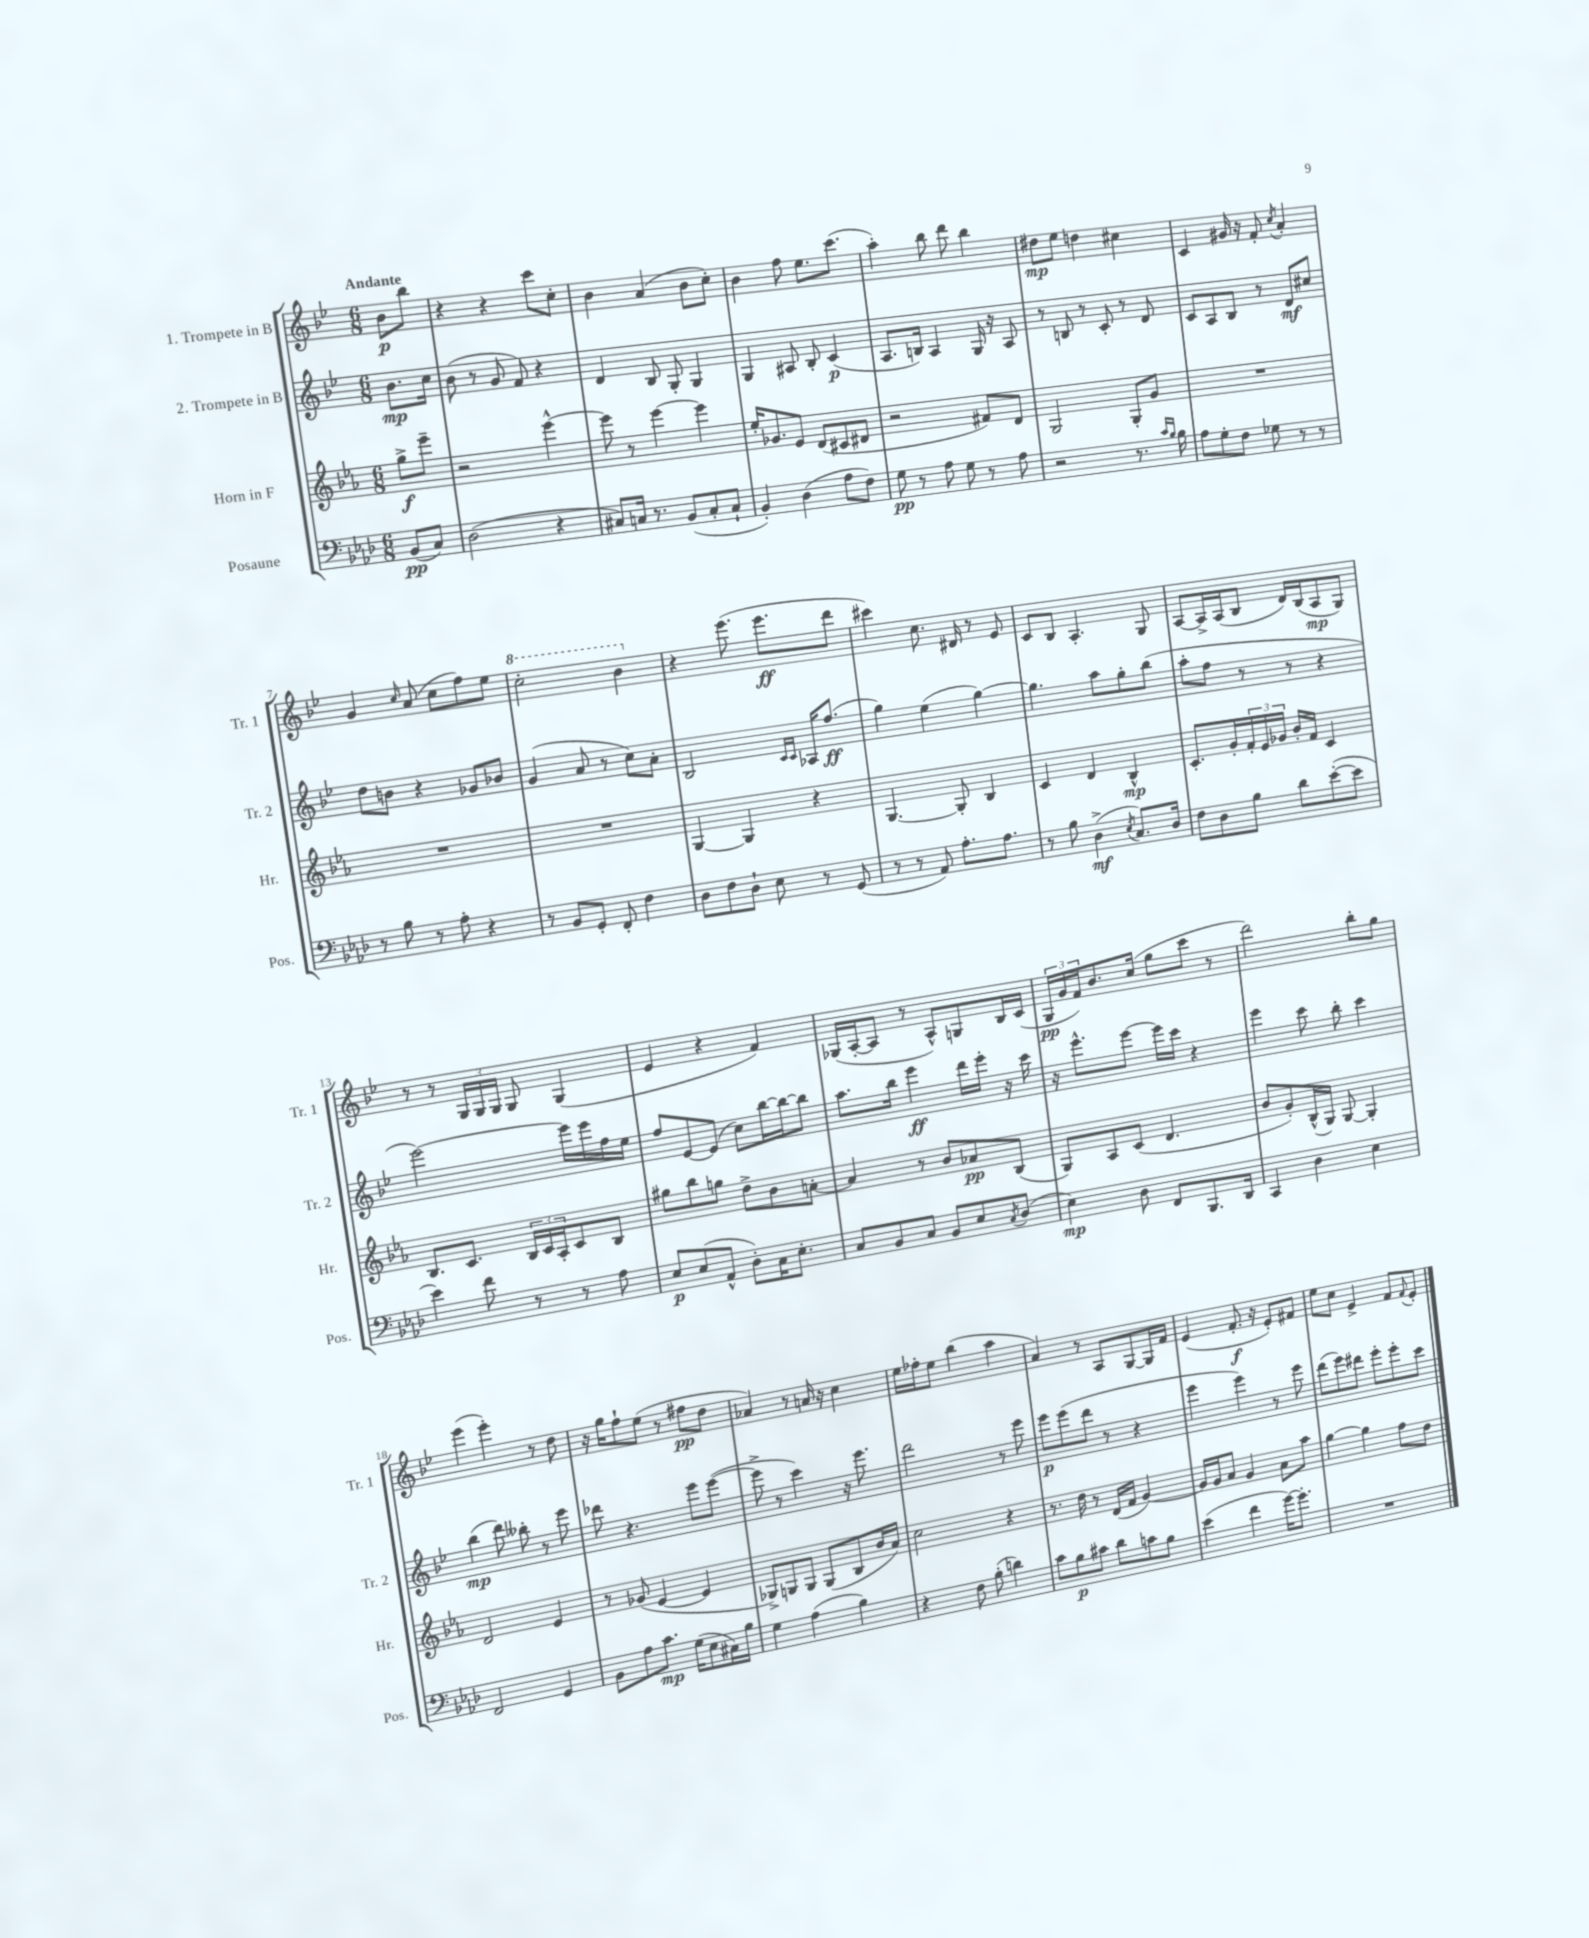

**kern	**kern	**kern	**kern
*staff4	*staff3	*staff2	*staff1
*clefF4	*clefG2	*clefG2	*clefG2
*k[b-e-a-d-]	*k[b-e-a-]	*k[b-e-]	*k[b-e-]
*M6/8	*M6/8	*M6/8	*M6/8
(8BB-	8gg^	8.b-	8b-
8C)	8eee-~	.	8bb-
.	.	16cc	.
=	=	=	=
(2D-	2r	(8b-	4r
.	.	8r	.
.	.	8g	4r
.	.	8f)	.
4r	[4eee-^^	4r	8ccc
.	.	.	8cc'
=	=	=	=
8C#)	8eee-]	4d	4b-
16C	8r	.	.
8.r	.	.	.
.	[4eee-	8B-	(4a
(8BB-	.	8G'	.
8C'	4eee-]	4G	8b-
8C`	.	.	8cc')
=	=	=	=
4BB-')	16ee-'	4G	4b-
.	8.g-	.	.
(4D-	8e-	8A#	8ff
.	(8d	8B-'	8.ee-
8A-	8c#	(4c	.
.	.	.	(8.ccc
8F)	8d#	.	.
=	=	=	=
8G	2r	8.A	4aa')
8r	.	.	.
.	.	16B)	.
8A-	.	4A	8bb-
8G	.	.	8ddd
8r	8f#)	16G	4bb-
.	.	16r	.
8A-	8d	8A	.
=	=	=	=
2r	2G	8r	8dd#
.	.	8B	8ee-
.	.	8r	4dd
.	.	8c'	.
8.r	8G'	8r	4cc#
.	8g	8d	.
16qqc	.	.	.
16qqB-	.	.	.
16B-	.	.	.
=	=	=	=
8A-	2.r	8c	4c
8G'	.	8A	.
8F	.	8B-	16g#
.	.	.	16r
8G-	.	8r	8f'
.	.	.	8qcc
8r	.	8d	4a'
8r	.	8cc#	.
=	=	=	=
8r	2.r	8dd	4g
8B-	.	8b	.
.	.	.	16qqcc
8r	.	4r	(8a
8A-'	.	.	8cc
4r	.	8g-	8ff)
.	.	8b-	8ee-
=	=	=	=
8r	2.r	(4g	2ccc'
8BB-	.	.	.
8GG'	.	8a	.
8FF'	.	8r	.
4F	.	8cc)	4bb-
.	.	8a'	.
=	=	=	=
8D-	[4G	2B-	4r
8F	.	.	.
8D-`	4G]	.	(8.eee-
8E-	.	.	.
.	.	.	8.eee-
.	.	16qqc	.
.	.	16qqc	.
8r	4r	16A-	.
.	.	(8.ff	.
(8GG	.	.	8ddd
=	=	=	=
8r	[4.G	4gg)	4ccc#)
8r	.	.	.
8AA-)	.	(4ee-	8.cc
8.A-'	8G']	.	.
.	.	.	16d#
.	4B-	[4gg)	8r
8.A-	.	.	.
.	.	.	8e-
=	=	=	=
8r	4c	4.gg]	8c
8B-	.	.	8B-
(4D-^	4d	.	4.A'
.	.	8aa	.
8qE-	.	.	.
8.C)	4B-^^	8gg'	.
.	.	(8bb-	8G
16D-	.	.	.
=	=	=	=
8F	8.c'	8aa'	[8A
8D-	.	8ff	16A^]
.	16g'	.	(16A
8B-	24f'	8r	8B-
.	24e-	.	.
.	24g-	.	.
8d-	16b-'	8r	16d)
.	16f	.	(16B-
([8e-'	4c	4r	8A
8e-]	.	.	8G)
=	=	=	=
4e-)	8.B-	[2eee-)	8r
.	.	.	8r
.	8.c	.	.
8f	.	.	24G
.	.	.	24G
.	.	.	24G
8r	24B-	.	8G
.	24c	.	.
.	24A-'	.	.
8r	8c	16eee-]	(4G
.	.	16eee-	.
8A-	8B-	16ff	.
.	.	16ee-	.
=	=	=	=
8E-	8gg#	8ff	4e-
(8E-	8bb-	[8e-	.
8AA-^^	8gg	(8e-]	4r
8D-')	8dd^	8cc)	.
16C	8b-	[16bb-	4f)
8.E-'	.	16bb-_	.
.	[8a'	8bb-]	.
=	=	=	=
8C	4a]	8.aa	(16G-
.	.	.	[16A'
8BB-	.	.	8A]
.	.	16bb-	.
8C	8r	4eee-	8r
8BB-	8b-	.	8A^^)
8E-	8a-	16ddd	8G
.	.	16eee-'	.
8qC	.	.	.
(8D-	(8B-	16r	16B-
.	.	16ccc	(16c
=	=	=	=
4E-)	8G)	16r	24G
.	.	.	24g
.	.	8.eee-^^	.
.	.	.	24f)
.	8A-	.	8.b-
8D-	(8c	[8eee-	.
.	.	.	(16cc
8FF	4.d	16eee-]	8gg
.	.	16ccc	.
8.BBB-	.	4r	8ccc
.	.	.	8r
16DD-	.	.	.
=	=	=	=
4CC	8b-	4eee-	2ddd)
.	8g')	.	.
4D-	(16B-^^	8ccc	.
.	16G)	.	.
.	[8G	8bb-'	.
4E-	4G']	4ccc	8bb-'
.	.	.	8gg
=	=	=	=
2FF	2d	(4bb-	(4eee-
.	.	8ddd)	4eee-')
.	.	8bb--'	.
4GG	4e-	8r	8r
.	.	8eee-	8dd
=	=	=	=
8BB-	8r	8ddd-	16r
.	.	.	16gg
8A-	(8g-	4.r	8ff`
8.c	[4e-	.	(8ee-
.	.	.	8r
(16G	.	.	.
8E-	4e-]	8eee-	8ff#
16C#)	.	([8eee-	8dd
16B-	.	.	.
=	=	=	=
4G	8G-^)	8eee-^]	4a-)
.	8G	8r	.
(4A-	8G	4ccc)	8r
.	(8G	.	16a
.	.	.	16r
4B-)	8B-	16r	4cc
.	.	8.eee-	.
.	16b-	.	.
.	16a-)	.	.
=	=	=	=
4r	2cc	2ddd	16ee-
.	.	.	16ff-'
.	.	.	8ee-
8F	.	.	(4bb-
(8B-'	.	.	.
4d)	4r	8r	4aa
.	.	8eee-	.
=	=	=	=
8c	8.r	8eee-	4a)
8B-	.	(8eee-	.
.	16dd	.	.
8c#	8r	8ddd	8r
8d-	(16d	8r	8A
.	16f	.	.
8c	[4g)	4r	[8G
8B-	.	.	16G]
.	.	.	16f
=	=	=	=
(4e-	16g]	4eee-	(4e-
.	16g	.	.
.	8a-	.	.
4f	4g	4eee-)	8.f'
.	.	.	16r
[16g)	8a-	8r	8e-')
8.g']	.	.	.
.	8aa-	8eee-	8f#
=	=	=	=
2.r	[4gg	(8ddd	8ee-
.	.	8eee-)	8cc
.	4gg]	8ddd#	4e-^
.	.	8eee-'	.
.	8ff	8eee-'	8f
.	.	.	8qqf
.	8dd	8ccc	8e-'
==	==	==	==
*-	*-	*-	*-
